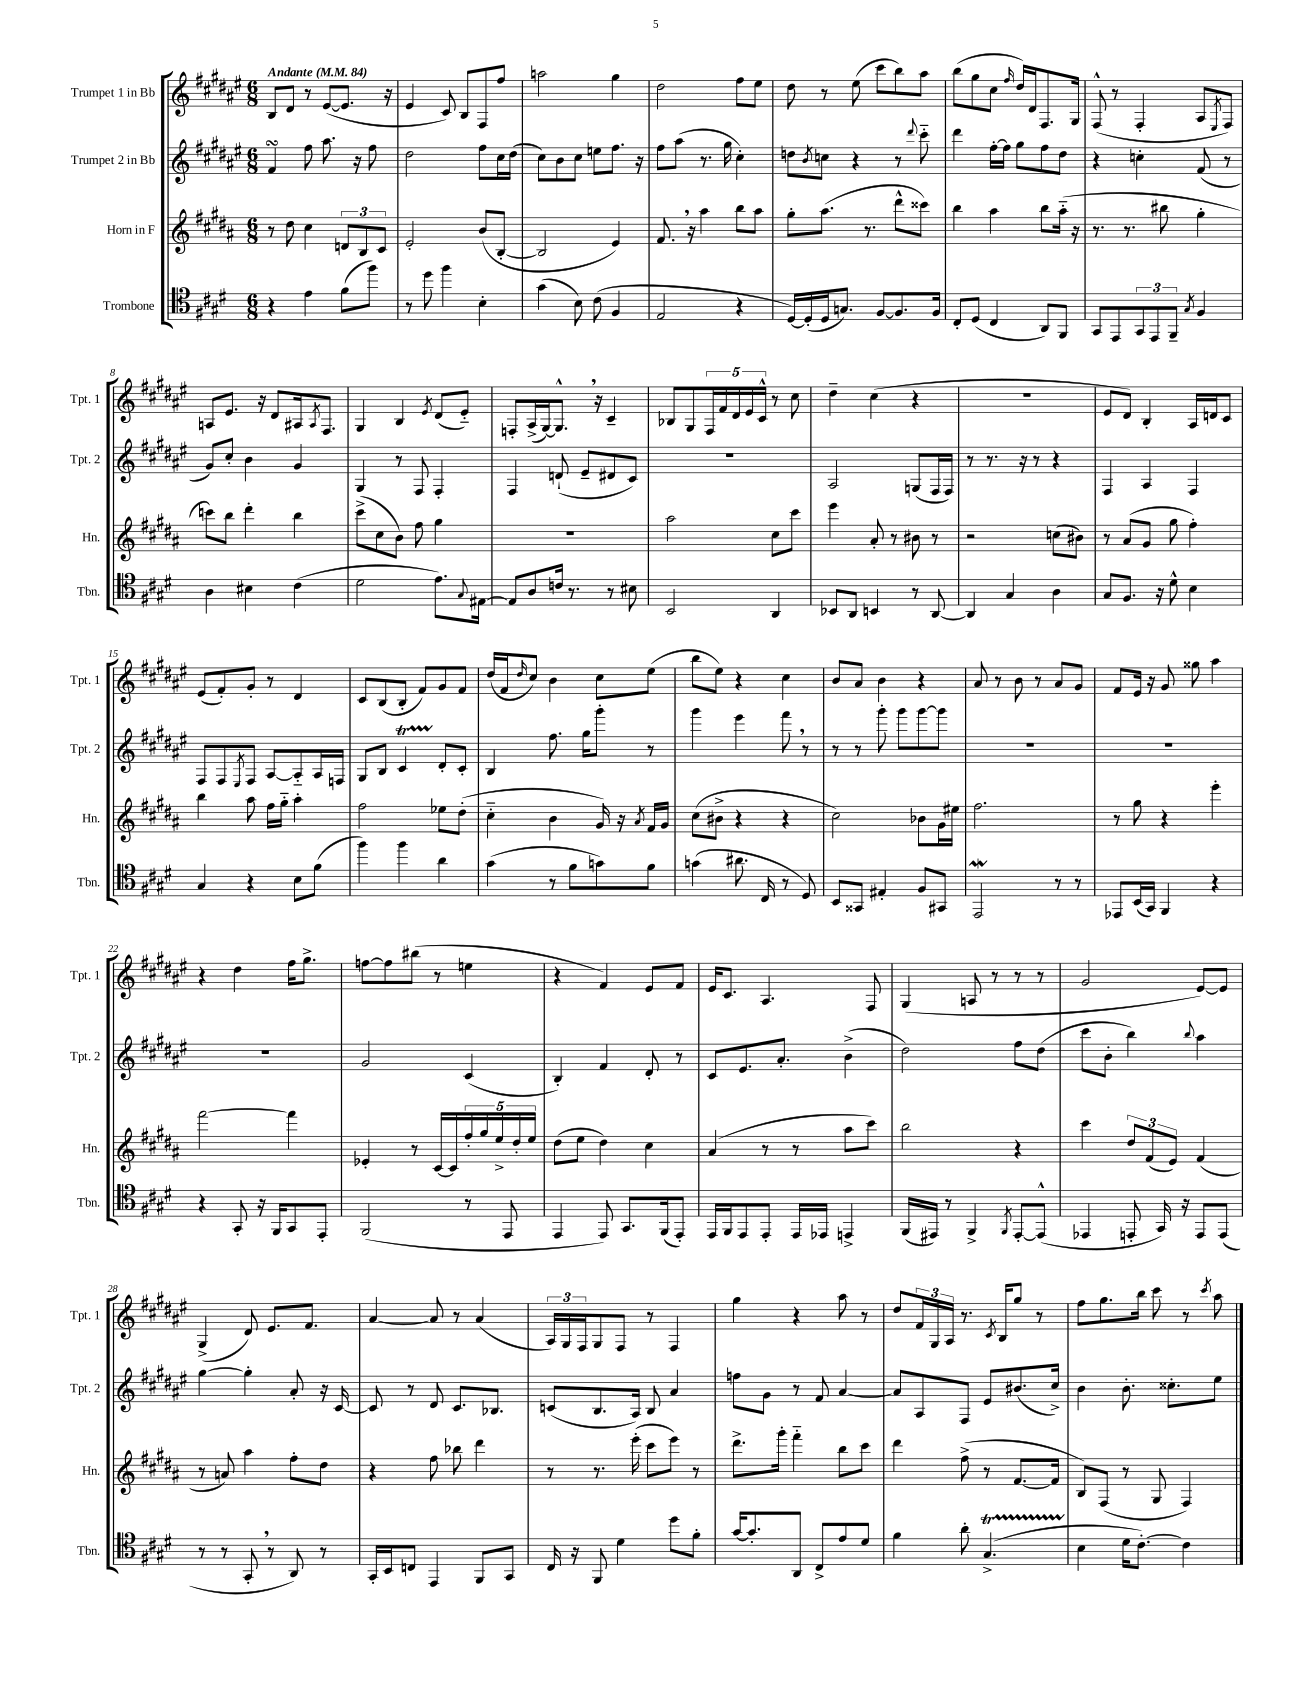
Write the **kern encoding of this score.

**kern	**kern	**kern	**kern
*part4	*part3	*part2	*part1
*staff4	*staff3	*staff2	*staff1
*I"Trombone	*I"Horn in F	*I"Trumpet 2 in Bb	*I"Trumpet 1 in Bb
*I'Tbn.	*I'Hn.	*I'Tpt. 2	*I'Tpt. 1
*clefC4	*clefG2	*clefG2	*clefG2
*k[f#c#g#d#]	*k[f#c#g#d#a#]	*k[f#c#g#d#a#e#]	*k[f#c#g#d#a#e#]
*M6/8	*M6/8	*M6/8	*M6/8
*MM84	*MM84	*MM84	*MM84
=1	=1	=1	=1
!	!	!	!LO:TX:a:B:t=Andante
4r	8r	4f#sSSs/	8B/L
.	8dd#\	.	8d#/J
4e\	4cc#\	8ff#\	8r
.	.	8.aa#\	([8e#/L
(8f#\L	12dn/L	.	8.e#/J]
.	.	16r	.
.	12B/	.	.
8ff#\J)	.	8ff#\	.
.	12c#/J	.	.
.	.	.	16r
=2	=2	=2	=2
8r	2e'/	2dd#\	4e#/
8dd#\	.	.	.
4ff#\	.	.	8c#/)
.	.	.	8B/L
4B'\	(8b/L	8ff#\L	8F#/
.	[8B'/J	16cc#\L	8ff#/J
.	.	(16dd#\JJ	.
=3	=3	=3	=3
(4g#\	2B/]	8cc#\L)	2aan\
.	.	8b\	.
8B\)	.	8cc#\J	.
(8c#\	.	8een\L	.
4F#/	4e/)	8.ff#\J	4gg#\
.	.	16r	.
=4	=4	=4	=4
2E/	8.f#,/	8ff#\L	2dd#\
.	.	(8aa#\J	.
.	16r	.	.
.	4aa#\	8.r	.
.	.	16gg#\	.
4r	8bb\L	4cc#'\)	8ff#\L
.	8aa#\J	.	8ee#\J
=5	=5	=5	=5
[16D#/LL)	8gg#'\L	8ddn\L	8dd#\
(16D#'/]	.	.	.
.	.	8qb/	.
16D#/J	(8.aa#\J	8ccn\J	8r
8.Gn/J)	.	.	.
.	.	4r	(8ee#\
.	8.r	.	.
[8F#/L	.	.	8ccc#\L
8.F#/]	8ddd#^^\L	8r	8bb\)
.	.	8qqddd#/	.
.	8ccc##X\J)	8ccc#\	8aa#\J
16F#/Jk	.	.	.
=6	=6	=6	=6
8C#'/L	4bb\	4ddd#\	(8bb\L
(8D#/J	.	.	8gg#\
4C#/	4aa#\	[16ff#'\LL	8cc#\J
.	.	16ff#\JJ]	.
.	.	.	16qqff#/
.	.	8gg#\L	16dd#/LL)
.	.	.	16d#/J
8AA/L)	8bb\L	8ff#\	8.F#/
8FF#/J	(16aa#\Jk	8dd#\J	.
.	16r	.	16G#/Jk
=7	=7	=7	=7
8GG#/L	8.r	4r	(8F#^^/
8EE/	.	.	8r
.	8.r	.	.
12GG#/	.	4ccn'\	4F#'/
12EE/	.	.	.
.	8bb#X\	.	.
12FF#~/J	.	.	.
8qG#/	.	.	.
4F#/	4gg#'\	(8f#/	8A#/L
.	.	.	8qE#/
.	.	8r	8F#/J)
!!LO:LB:g=z
=8	=8	=8	=8
4A\	8cccn\L)	8g#/L)	8An/L
.	8bb\J	8cc#'/J	8.e#/J
4B#X\	4ddd#'\	4b\	.
.	.	.	16r
.	.	.	8d#/L
(4c#\	4bb\	4g#/	16A#X/k
.	.	.	8qA#/
.	.	.	8.F#/J
=9	=9	=9	=9
2d#\	(8ccc#^\L	4G#/	4G#/
.	8cc#\	.	.
.	8b\J)	8r	4B/
.	8ff#\	8F#/	.
.	.	.	8qe#/
8.e\L)	4gg#\	4F#'/	(8d#/L
.	.	.	8e#/J)
8qqG#/	.	.	.
[16E#X\Jk	.	.	.
=10	=10	=10	=10
8E#/L]	2.r	4F#/	8Fn'/L
8A/	.	.	(16A#^/L
.	.	.	[16G#/J)
16cn/Jk	.	(8dn`/	8.G#^^,/J]
8.r	.	.	.
.	.	8e#~/L	.
.	.	.	16r
8r	.	8d#X/	4c#~/
8B#X\	.	8c#/J)	.
=11	=11	=11	=11
2BB/	2aa#\	2.r	8B-X/L
.	.	.	8G#/
.	.	.	20F#/L
.	.	.	20f#/
.	.	.	20d#/
.	.	.	20e#/
.	.	.	20c#^^/JJ
4AA/	8cc#\L	.	8r
.	8ccc#\J	.	8cc#\
=12	=12	=12	=12
8BB-X/L	4eee\	2A#/	4dd#~\
8AA/J	.	.	.
4BBn/	8a#'/	.	(4cc#\
.	8r	.	.
8r	8b#X\	(8Gn/L	4r
[8AA/	8r	16F#/L	.
.	.	16F#/JJ)	.
=13	=13	=13	=13
4AA/]	2r	8r	2.r
.	.	8.r	.
4G#/	.	.	.
.	.	16r	.
.	.	8r	.
4A\	(8ccn\L	4r	.
.	8b#X\J)	.	.
=14	=14	=14	=14
8G#/L	8r	4F#/	8e#/L
8.F#/J	(8a#/L	.	8d#/J)
.	8g#/J	4A#/	4B'/
16r	.	.	.
8d#^^\	8gg#\	.	.
4B\	4ff#'\)	4F#/	16A#/LL
.	.	.	16dn/J
.	.	.	8c#/J
!!LO:LB:g=z
=15	=15	=15	=15
4G#/	4bb\	8F#/L	(8e#/L
.	.	8F#/	8f#'/)
.	.	8qE#/	.
4r	8aa#\	8F#/J	8g#'/J
.	16ff#\LL	[8A#/L	8r
.	16gg#\JJ	.	.
8B\L	4aa#'\	8A#/]	4d#/
(8f#\J	.	16A#/L	.
.	.	16Fn/JJ	.
=16	=16	=16	=16
4ff#\)	2ff#\	8G#/L	8c#/L
.	.	8B/J	(8B/
4ff#\	.	4c#T/	8B'/J
.	.	.	8f#/L)
4a\	8ee-X\L	8d#'/L	8g#/
.	(8dd#'\J	8c#'/J	8f#/J
=17	=17	=17	=17
(4g#\	4cc#\	4B/	(16dd#/LL
.	.	.	16f#/J
.	.	.	16qqdd#/
.	.	.	8cc#/J)
8r	4b\	8.ff#\	4b\
8f#\L	.	.	.
.	.	16gg#\KL	.
8gn\)	16g#/)	8ggg#'\J	8cc#\L
.	16r	.	.
.	8qa#/	.	.
8f#\J	16f#/LL	8r	(8ee#\J
.	16g#/JJ	.	.
=18	=18	=18	=18
(4gn\	(8cc#\L	4ggg#\	8bb\L
.	8b#X^\J	.	8ee#\J)
8.a#X\	4r	4eee#\	4r
16C#/	.	.	.
8r	4r	8fff#,\	4cc#\
8D#/)	.	8r	.
=19	=19	=19	=19
8BB/L	2cc#\)	8r	8b/L
8GG##X/J	.	8r	8a#/J
4E#X'/	.	8ggg#'\	4b\
.	.	8ggg#\L	.
8F#/L	8b-X\L	[8ggg#\	4r
8GG#X/J	16g#\L	8ggg#\J]	.
.	16ee#X\JJ	.	.
=20	=20	=20	=20
2EEw/	2.ff#\	2.r	8a#/
.	.	.	8r
.	.	.	8b\
.	.	.	8r
8r	.	.	8a#/L
8r	.	.	8g#/J
=21	=21	=21	=21
8EE-X/L	8r	2.r	8f#/L
(16BB/L	8gg#\	.	16e#/Jk
16GG#/JJ)	.	.	16r
4FF#/	4r	.	8g#/
.	.	.	8gg##X\
4r	4eee'\	.	4aa#\
!!LO:LB:g=z
=22	=22	=22	=22
4r	[2fff#\	2.r	4r
8GG#'/	.	.	4dd#\
16r	.	.	.
16FF#/KL	.	.	.
8GG#/	4fff#\]	.	16ff#\KL
.	.	.	8.gg#^\J
8EE'/J	.	.	.
=23	=23	=23	=23
(2FF#/	4e-X'/	2g#/	[8ffn\L
.	.	.	8ff\]
.	8r	.	(8bb#X\J
.	[16c#/LL	.	8r
.	16c#/]	.	.
8r	20ff#'/	(4c#/	4een\
.	20gg#/	.	.
.	20ee^/	.	.
8EE/	.	.	.
.	20dd#'/	.	.
.	20ee/JJ	.	.
=24	=24	=24	=24
4EE/	(8dd#\L	4B'/)	4r
.	8ee\J	.	.
8EE/)	4dd#\)	4f#/	4f#/)
8.GG#/L	.	.	.
.	4cc#\	8d#'/	8e#/L
(16FF#/k	.	.	.
8EE'/J)	.	8r	8f#/J
=25	=25	=25	=25
16EE/LL	(4a#/	8c#/L	16e#/KL
16FF#/J	.	.	8.c#/J
8EE/	.	8.e#/	.
8EE'/J	8r	.	4.A#/
.	.	8.a#'/J	.
16EE/LL	8r	.	.
16EE-X/JJ	.	.	.
4EEn^/	8aa#\L	(4b^\	.
.	8ccc#\J)	.	8F#/
=26	=26	=26	=26
(16FF#/LL	2bb\	2dd#\)	(4G#/
16EE#X/JJ)	.	.	.
8r	.	.	.
4FF#^/	.	.	8An/
.	.	.	8r
8qFF#/	.	.	.
[8EE#'/L	4r	8ff#\L	8r
(8EE#^^/J]	.	(8dd#\J	8r
=27	=27	=27	=27
4EE-X/	4ccc#\	8ccc#\L	2g#/
.	.	8b'\J	.
8EEn'/	12dd#/L	4bb\)	.
.	(12f#/	.	.
16GG#/)	.	.	.
.	12e/J)	.	.
16r	.	.	.
.	.	8qqbb/	.
8EE/L	(4f#/	4aa#\	[8e#/L)
(8EE/J	.	.	8e#/J]
!!LO:LB:g=z
=28	=28	=28	=28
8r	8r	[4gg#\	(4G#^/
8r	8an/)	.	.
8GG#',/	4aa#\	4gg#'\]	8d#/)
8r	.	.	8.e#/L
8AA/)	8ff#'\L	8a#'/	.
.	.	.	8.f#/J
8r	8dd#\J	16r	.
.	.	[16c#/	.
=29	=29	=29	=29
16GG#'/LL	4r	8c#/]	[4a#/
16BB/J	.	.	.
8Cn/J	.	8r	.
4EE/	8ff#\	8d#/	8a#/]
.	8bb-X\	8.c#/L	8r
8FF#/L	4ddd#\	.	(4a#/
.	.	8.B-X/J	.
8GG#/J	.	.	.
=30	=30	=30	=30
16C#/	8r	(8cn/L	24A#/LL)
.	.	.	24G#/
16r	.	.	.
.	.	.	24F#/J
8FF#/	8.r	8.B/	8G#/
4d#\	.	.	8F#/J
.	(16eee'\	16A#/Jk)	.
.	8ccc#\L	8B/	8r
8dd#\L	8eee\J)	4a#/	4F#/
8f#'\J	8r	.	.
=31	=31	=31	=31
[16g#/KL	8.ddd#^\L	8ffn\L	4gg#\
8.g#'/]	.	.	.
.	.	8g#\J	.
.	16ggg#'\Jk	.	.
8AA/J	4fff#\	8r	4r
8C#^/L	.	8f#/	.
8e/	8bb\L	[4a#/	8aa#\
8d#/J	8ccc#\J	.	8r
=32	=32	=32	=32
4f#\	4ddd#\	8a#/L]	8dd#/L
.	.	8A#/	24f#/L
.	.	.	24G#/
.	.	.	24A#/JJ
8a'\	(8ff#^\	8F#/J	8.r
(4.G#t^/	8r	8e#/L	.
.	.	.	8qc#/
.	.	.	16B/KL
.	[8.f#/L	(8.b#X/	8gg#/J
.	.	.	8r
.	16f#/Jk]	16cc#^/Jk)	.
=33	=33	=33	=33
4B\	8B/L)	4b\	8ff#\L
.	(8F#/J	.	8.gg#\
16d#\KL	8r	8.b'\	.
[8.c#'\J)	.	.	16bb\Jk
.	8G#/	.	8ccc#\
.	.	8.cc##X'\L	.
4c#\]	4F#/)	.	8r
.	.	.	8qccc#/
.	.	8ee#\J	8aa#\
==	==	==	==
*-	*-	*-	*-
